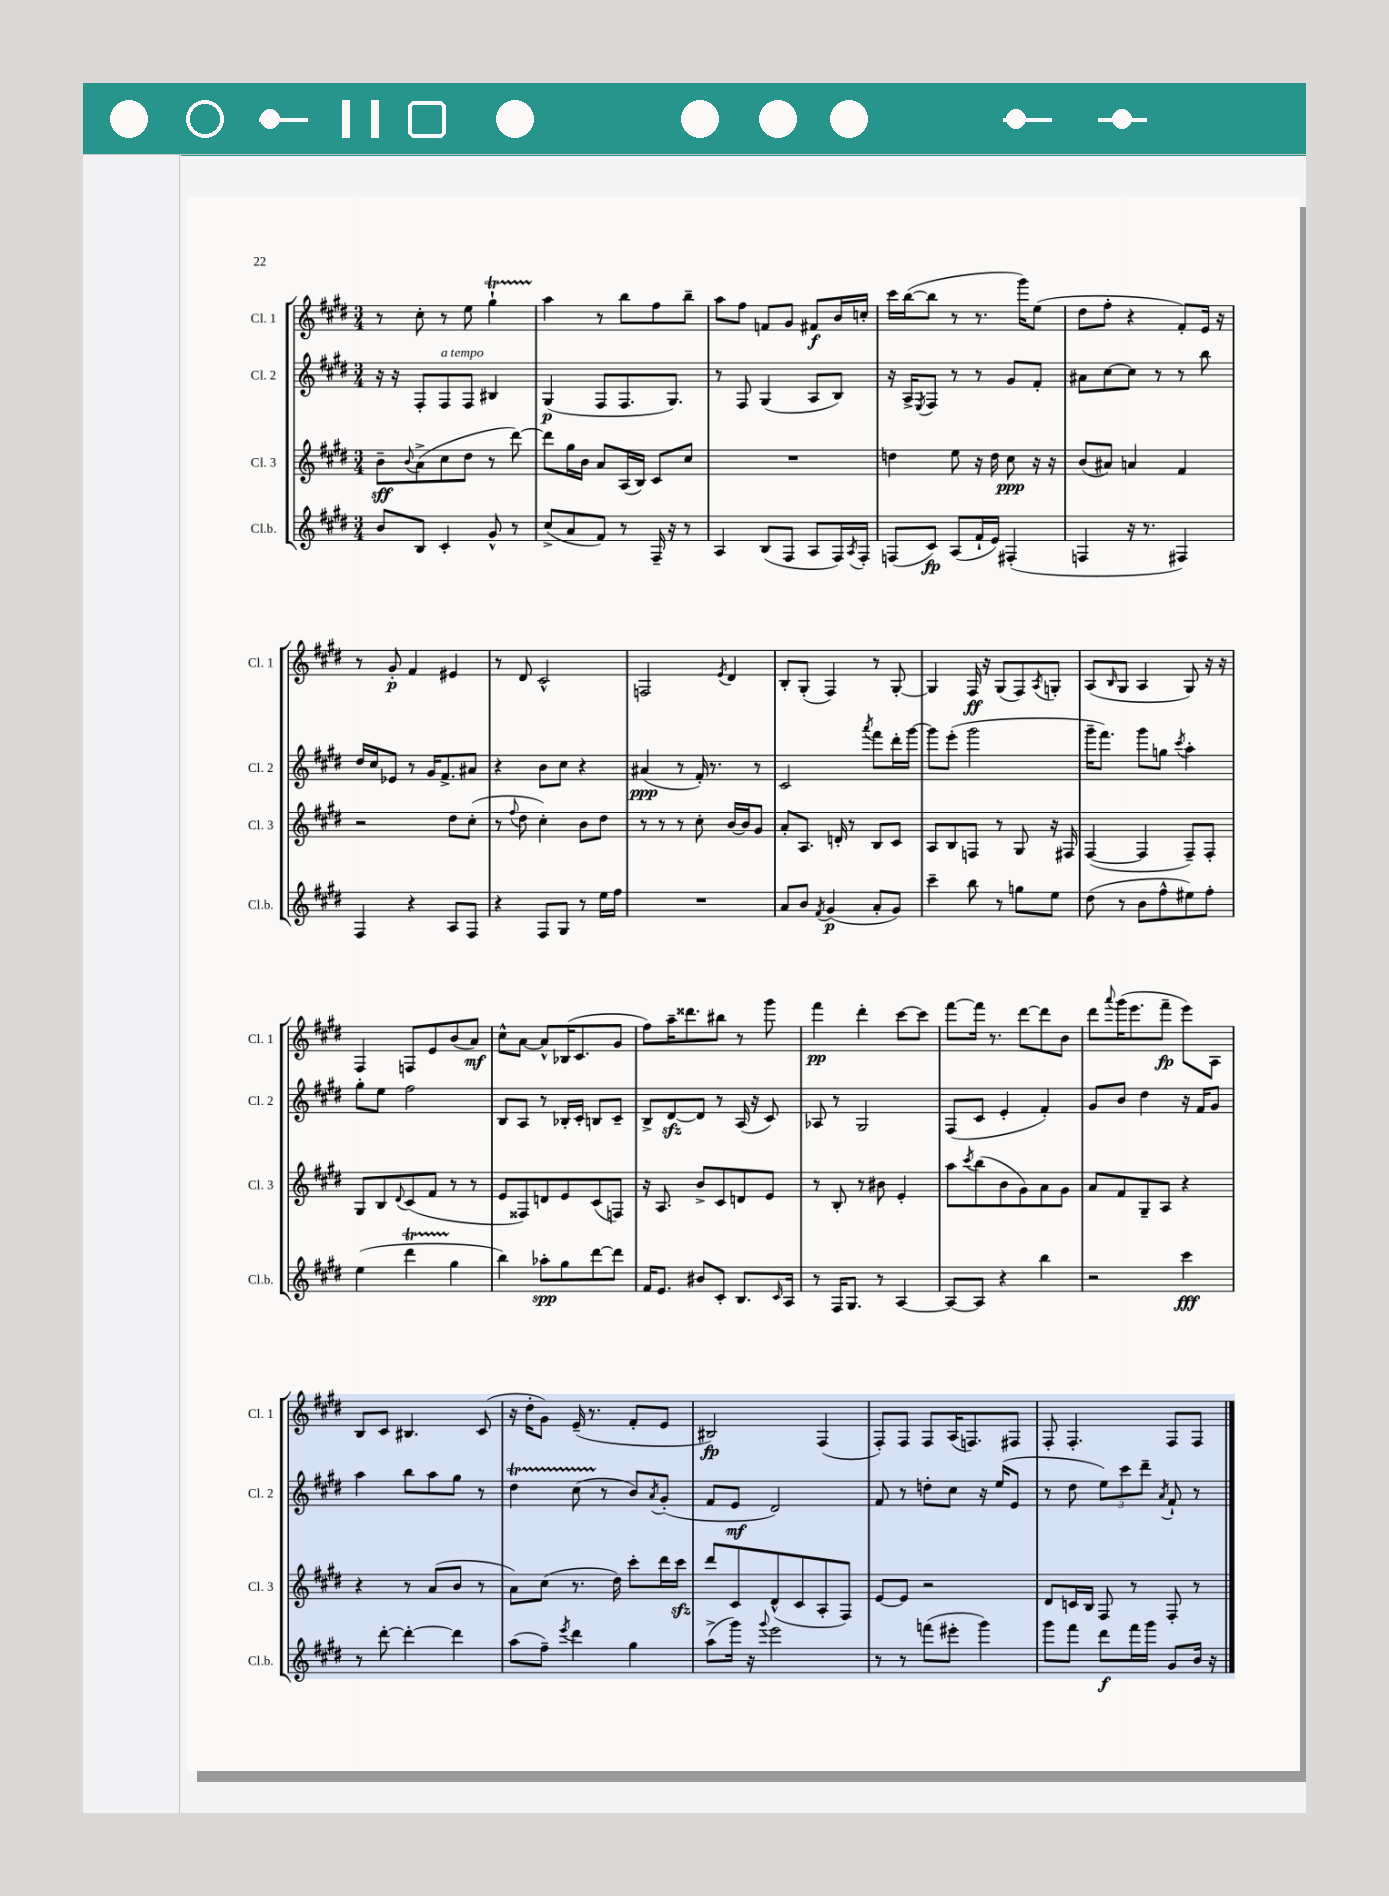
<<
\new StaffGroup <<
\new Staff = "s0" \with { instrumentName = "Cl. 1" shortInstrumentName = "Cl. 1" } {
    \clef treble \key e \major \numericTimeSignature \time 3/4
    r8 cis''8-. r8 e''8 gis''4-!\startTrillSpan |
    a''4\stopTrillSpan r8 b''8 fis''8 b''8-- |
    a''8 fis''8 f'8 gis'8 fis'8\f b'16 c''16-. |
    cis'''16 b''16~( b''8 r8 r8. gis'''16) e''8( |
    dis''8 fis''8-. r4 fis'8-.) e'16 r16 |
    r8 gis'8-.\p fis'4 eis'4 |
    r8 dis'8 cis'2-^ |
    f2 \acciaccatura { e'8 } dis'4 |
    b8-. gis8-.( fis4) r8 gis8~-. |
    gis4 fis16\ff r16 gis8( fis8) \acciaccatura { a8 } g8-. |
    a8( \grace { b16 } gis8 a4 gis8) r16 r16 |
    fis4 f8 e'8 b'8( a'8\mf) |
    cis''8-^ a'8~ a'8-^ bes16( cis'8. gis'8 |
    fis''8) a''16-- disis'''8. bis''8 r8 gis'''8 |
    fis'''4\pp dis'''4-. cis'''8~ cis'''8 |
    fis'''8~ fis'''16 r8. dis'''8~ dis'''8 b'8 |
    dis'''8 \appoggiatura { a'''8 } gis'''16( e'''8. fis'''8--\fp e'''8) a8 |
    b8 cis'8 bis4. cis'8( |
    r16 dis''16-. gis'8) e'16--( r8. fis'8-. e'8 |
    bis2\fp) fis4( |
    fis8-.) fis8 fis8 a16( f8.) fis8 |
    fis8-. fis4.-. fis8 fis8 \bar "|." |
}
\new Staff = "s1" \with { instrumentName = "Cl. 2" shortInstrumentName = "Cl. 2" } {
    \clef treble \key e \major \numericTimeSignature \time 3/4
    r16 r16 fis8-. fis8^\markup { \italic "a tempo" } fis8 bis4 |
    gis4\p( fis8 fis8. gis8.) |
    r8 fis8 gis4( a8 b8) |
    r16 a16-> \acciaccatura { e8 } fis8 r8 r8 gis'8 fis'8-. |
    ais'8 cis''8~ cis''8 r8 r8 b''8 |
    dis''16 cis''16 ees'8 r8 gis'16 fis'8.-> ais'8 |
    r4 b'8 cis''8 r4 |
    ais'4\ppp( r8 fis'16-.) r8. r8 |
    cis'2 \acciaccatura { a'''8 } fis'''8 dis'''16-. gis'''16~ |
    gis'''8 e'''8-.( gis'''2 |
    gis'''16-- fis'''8.) gis'''8 g''8 \acciaccatura { cis'''8 } a''4-. |
    gis''8-. e''8 fis''2 |
    b8 a8 r8 bes16-. cis'16-. b8 cis'8-- |
    b8-> dis'8~\sfz dis'8 r8 a16( r16 cis'8) |
    aes8 r8 gis2 |
    fis8( cis'8 e'4-. fis'4-.) |
    gis'8 b'8 dis''4 r16 fis'16 gis'8 |
    a''4 b''8 a''8 gis''8 r8 |
    dis''4\startTrillSpan cis''8( r8\stopTrillSpan b'8) \acciaccatura { a'8 } gis'8-.( |
    fis'8 e'8\mf dis'2) |
    fis'8 r8 d''8-. cis''8 r16 e''16( e'8 |
    r8 dis''8 \tuplet 3/2 { e''8) cis'''8 dis'''8-- } \acciaccatura { a'8 } fis'8-! r8 \bar "|." |
}
\new Staff = "s2" \with { instrumentName = "Cl. 3" shortInstrumentName = "Cl. 3" } {
    \clef treble \key e \major \numericTimeSignature \time 3/4
    b'8--\sff \appoggiatura { b'8 } a'8->( cis''8 dis''8 r8 dis'''8~) |
    dis'''8 gis''16 b'16 a'8 a16( b16) cis'8 cis''8 |
    R2. |
    d''4 e''8 r16 d''16 cis''8\ppp r16 r16 |
    b'8( ais'8) a'4 fis'4 |
    r2 dis''8 cis''8-.( |
    r8 \appoggiatura { fis''8 } dis''8 cis''4-.) b'8 dis''8 |
    r8 r8 r8 cis''8-. b'16~ b'16 gis'8 |
    a'8-. a8. d'16-. r8 b8 cis'8 |
    a8 b8 f8 r8 gis8 r16 fis16 |
    fis4~( fis4 fis8--) fis8-. |
    gis8 b8 \appoggiatura { dis'8 } cis'8( fis'8 r8 r8 |
    e'8 fisis8) d'8 e'8 cis'8( f8) |
    r16 a8. b'8-> cis'8 d'8 e'8 |
    r8 b8-. r8 bis'8 e'4-. |
    a''8 \acciaccatura { cis'''8 } b''8( b'8 gis'8) a'8 gis'8 |
    a'8 fis'8 gis8-- a8 r4 |
    r4 r8 a'8( b'8 r8 |
    a'8) cis''8( r8. dis''16) cis'''8-. dis'''16 cis'''16\sfz |
    dis'''8 cis'8 dis'8-^( cis'8 a8-. fis8) |
    e'8~ e'8 r2 |
    dis'8 c'16 b16 fis8 r8 fis8-. r8 \bar "|." |
}
\new Staff = "s3" \with { instrumentName = "Cl.b." shortInstrumentName = "Cl.b." } {
    \clef treble \key e \major \numericTimeSignature \time 3/4
    b'8 b8 cis'4-. gis'8-^ r8 |
    cis''8->( a'8 fis'8) r8 fis16-- r16 r8 |
    a4 b8( fis8 a8 fis16) \acciaccatura { a8 } fis16-. |
    f8( cis'8\fp) a8( fis'16-! e'16) fis4-.( |
    f4 r16 r8. fis4) |
    fis4 r4 a8 fis8 |
    r4 fis8 gis8 r8 e''16 fis''16 |
    R2. |
    a'8 b'8 \acciaccatura { fis'8 } gis'4\p( a'8-. gis'8) |
    cis'''4-- b''8 r8 g''8 e''8 |
    dis''8( r8 b'8 fis''8-^ eis''8) fis''8-. |
    e''4( dis'''4\startTrillSpan gis''4\stopTrillSpan |
    b''4) aes''8-.\spp gis''8 dis'''8~ dis'''8 |
    fis'16 e'8. bis'8 cis'8-. b8. \grace { cis'16 } a16 |
    r8 fis16 gis8. r8 a4~ |
    a8~ a8 r4 b''4 |
    r2 cis'''4\fff |
    r8 dis'''8~-. dis'''4~-. dis'''4 |
    a''8( fis''8--) \acciaccatura { e'''8 } dis'''4 gis''4 |
    a''8->( gis'''16) r16 \appoggiatura { gis'''8 } e'''2 |
    r8 r8 f'''8( eis'''8-. gis'''4) |
    gis'''8 fis'''8 dis'''8\f fis'''16 gis'''16 gis'8 b'16 r16 \bar "|." |
}
>>
>>
\layout { \context { \Score \remove "Bar_number_engraver" } }
